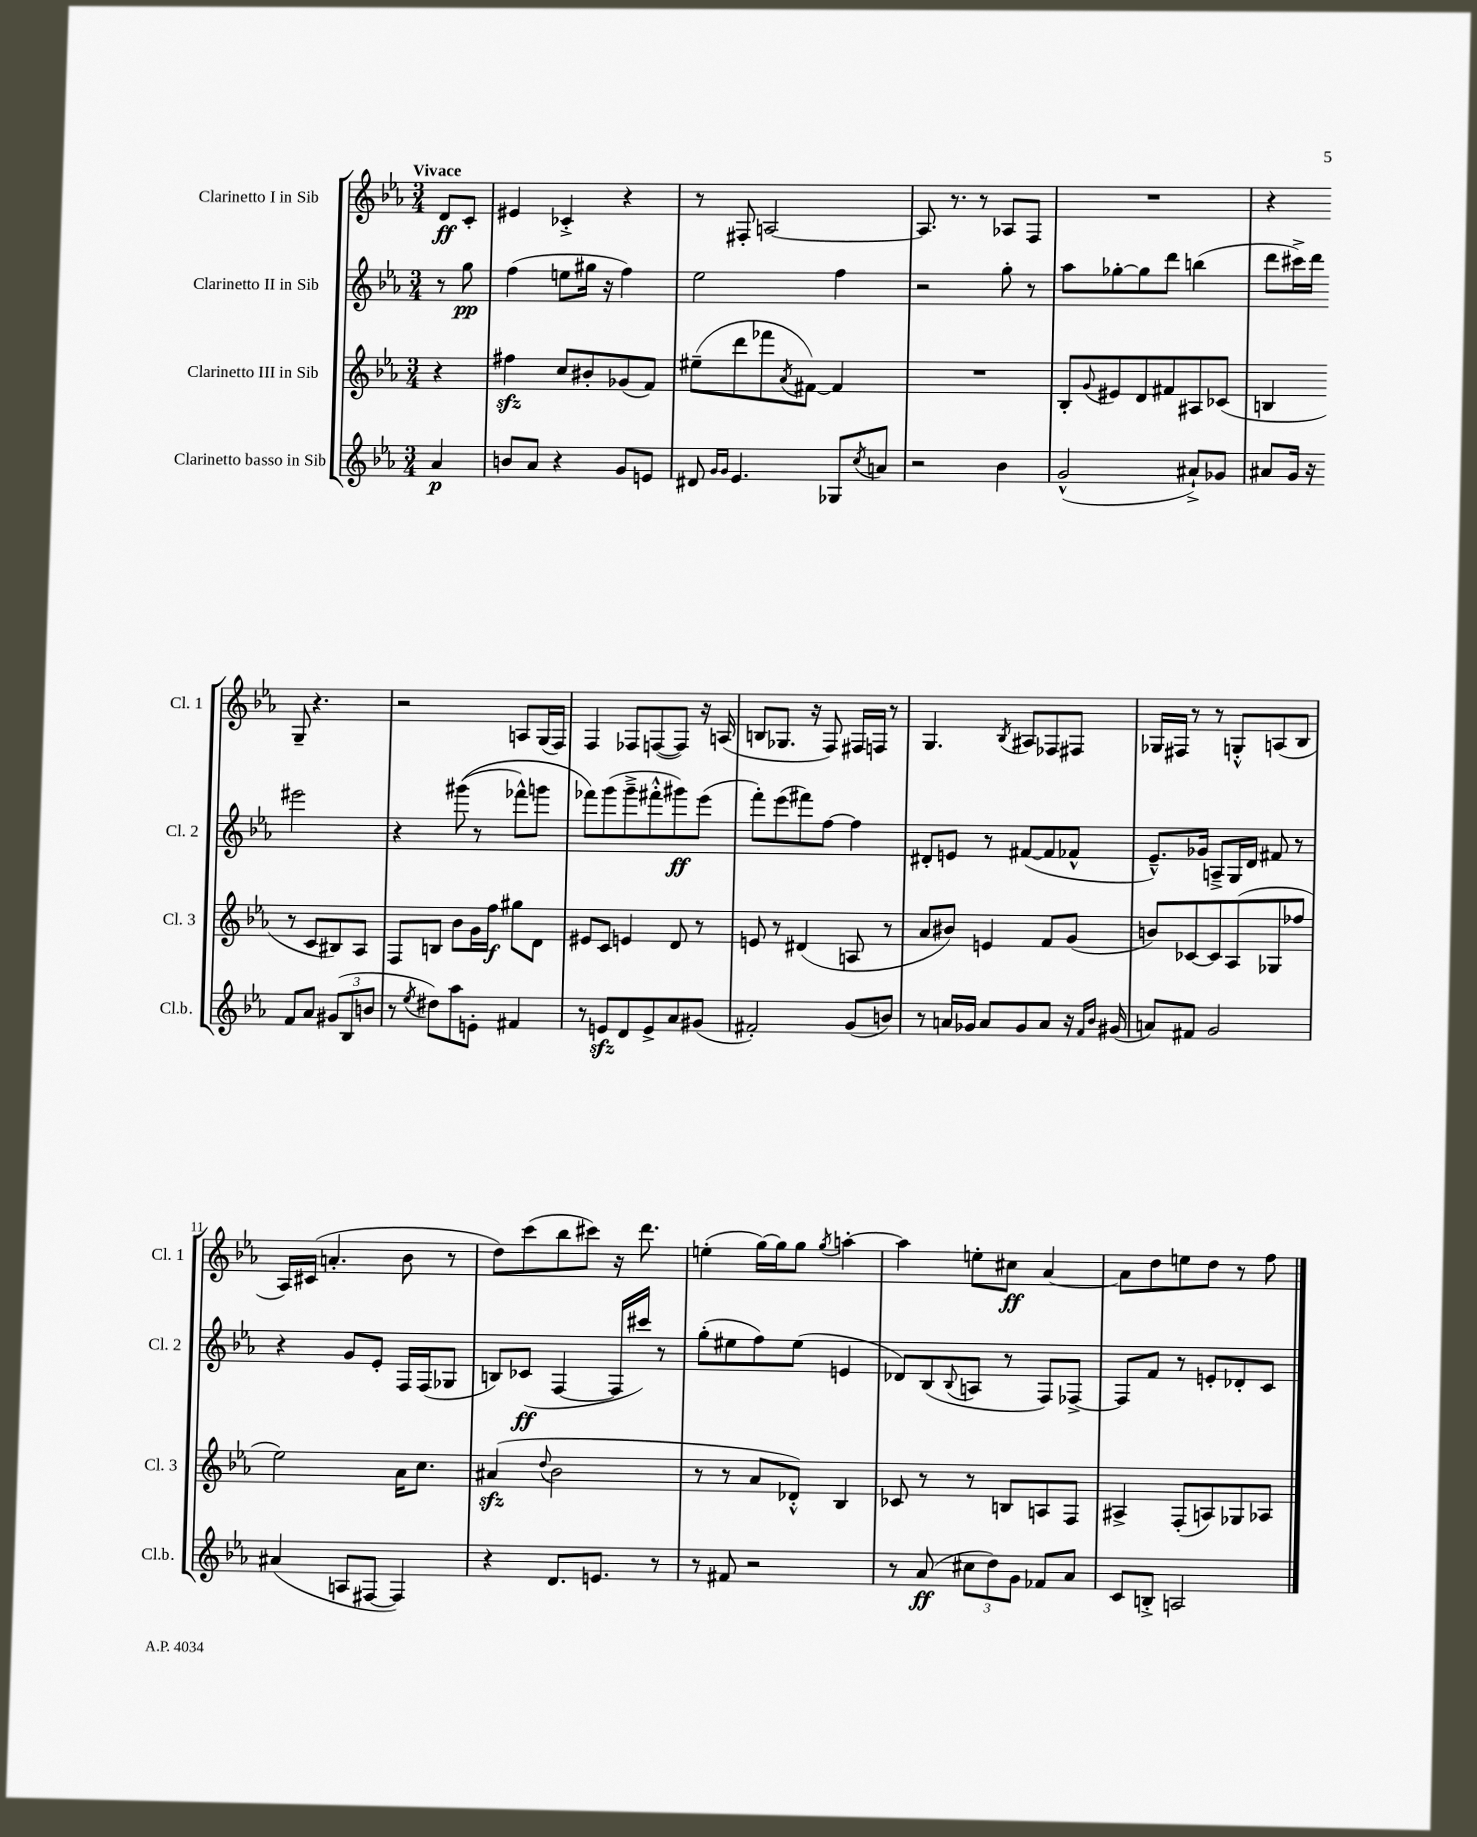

**kern	**kern	**kern	**kern
*staff4	*staff3	*staff2	*staff1
*clefG2	*clefG2	*clefG2	*clefG2
*k[b-e-a-]	*k[b-e-a-]	*k[b-e-a-]	*k[b-e-a-]
*M3/4	*M3/4	*M3/4	*M3/4
4a-	4r	8r	8d
.	.	8gg	8c'
=	=	=	=
8b	4ff#	(4ff	4e#
8a-	.	.	.
4r	8cc	8ee	4c-'^
.	8b#'	16gg#	.
.	.	16r	.
8g	(8g-	4ff)	4r
8e	8f)	.	.
=	=	=	=
8d#	(8ee#~	2ee-	8r
16qqg	.	.	.
16qqg	.	.	.
4.e-	8ddd	.	8F#'
.	8fff-	.	[2A
.	8qa-	.	.
.	[8f#)	.	.
8G-	4f#]	4ff	.
8qcc	.	.	.
8a	.	.	.
=	=	=	=
2r	2.r	2r	8.A]
.	.	.	8.r
.	.	.	8r
4b-	.	8gg'	8A-
.	.	8r	8F
=	=	=	=
(2g^^	8B-'	8aa-	2.r
.	8qqg	.	.
.	8e#	[8gg-'	.
.	8d	8gg-]	.
.	8f#	8ddd	.
8a#`^)	8A#	(4bb	.
8g-	(8c-	.	.
=	=	=	=
8a#	4B	8ddd	4r
16g	.	16ccc#^)	.
16r	.	16ddd	.
8f	8r	2eee#	8G~
8a#	8c	.	4.r
(12g#	8B#)	.	.
12B-	.	.	.
.	8A-	.	.
12b	.	.	.
=	=	=	=
8r	8F	4r	2r
8qee-	.	.	.
8dd#)	8B	.	.
8aa-	8b-	&((8ggg#	.
8e'	16g	8r	.
.	16ff	.	.
4f#	8gg#	8fff-^^)	8A
.	8d	8ggg	(16G
.	.	.	16F)
=	=	=	=
8r	8e#	8fff-&)	4F
8e	8c	(8ggg	.
8d	4e	8ggg~^	8F-
8e^	.	8fff#'^^	([8F
8a-	8d	8ggg#)	8F])
(8g#	8r	(8eee-	16r
.	.	.	(16A
=	=	=	=
2f#')	8e	8fff')	8B
.	8r	(8eee-	8.G-
.	(4d#	8fff#)	.
.	.	.	16r
.	.	[8ff	8F)
(8g	8A	4ff]	16F#
.	.	.	16F
8b)	8r	.	8r
=	=	=	=
8r	8a-	8d#'	4.G
16a	8b#)	8e	.
16g-	.	.	.
8a	4e	8r	.
.	.	.	8qB-
8g-	.	([8f#	8A#
8a	8f	8f#]	8F-
16r	(8g	8f-^^	8F#
16qqf	.	.	.
16qqb-	.	.	.
(16g#	.	.	.
=	=	=	=
8a)	8b)	8.e-~^^)	16G-
.	.	.	16F#
8f#	[8c-	.	8r
.	.	16g-	.
2g	8c-]	8A~^	8r
.	(8A-	16G	8G'^^
.	.	16d	.
.	8G-	8f#	(8A
.	8ff-	8r	8B-
=	=	=	=
(4a#	2ee-)	4r	16A-)
.	.	.	(16c#
.	.	.	4.a'
8A	.	8g	.
[8F#	.	8e-'	.
4F#])	16a-	16F	8b-
.	8.cc	(16F	.
.	.	8G-	8r
=	=	=	=
4r	(4a#	8B)	8dd)
.	.	(8c-	(8ccc
.	8qqdd	.	.
8.d	2b-	[4F	8bb-
.	.	.	8ccc#)
8.e	.	.	.
.	.	16F]	16r
.	.	16ccc#)	8.ddd
8r	.	8r	.
=	=	=	=
8r	8r	(8gg'	(4ee'
8f#	8r	8ee#	.
2r	8a-	8ff)	[16gg)
.	.	.	16gg]
.	8d-'^^)	(8ee#	8gg
.	.	.	8qgg
.	4B-	4e	[4aa'
=	=	=	=
8r	8c-	8d-)	4aa]
(8a-	8r	(8B-	.
.	.	8qqB-	.
12cc#	8r	8A	8ee'
12dd)	.	.	.
.	8B	8r	8cc#
12g	.	.	.
8f-	8A	8F)	[4a-
8a-	8F	[8F-^	.
=	=	=	=
8c	4A#^	8F-]	8a-]
8B'^	.	8f	8dd
2A	(8F'	8r	8ee
.	8A)	8e'	8dd
.	8G-	8d-'	8r
.	8A-	8c	8ff
==	==	==	==
*-	*-	*-	*-
